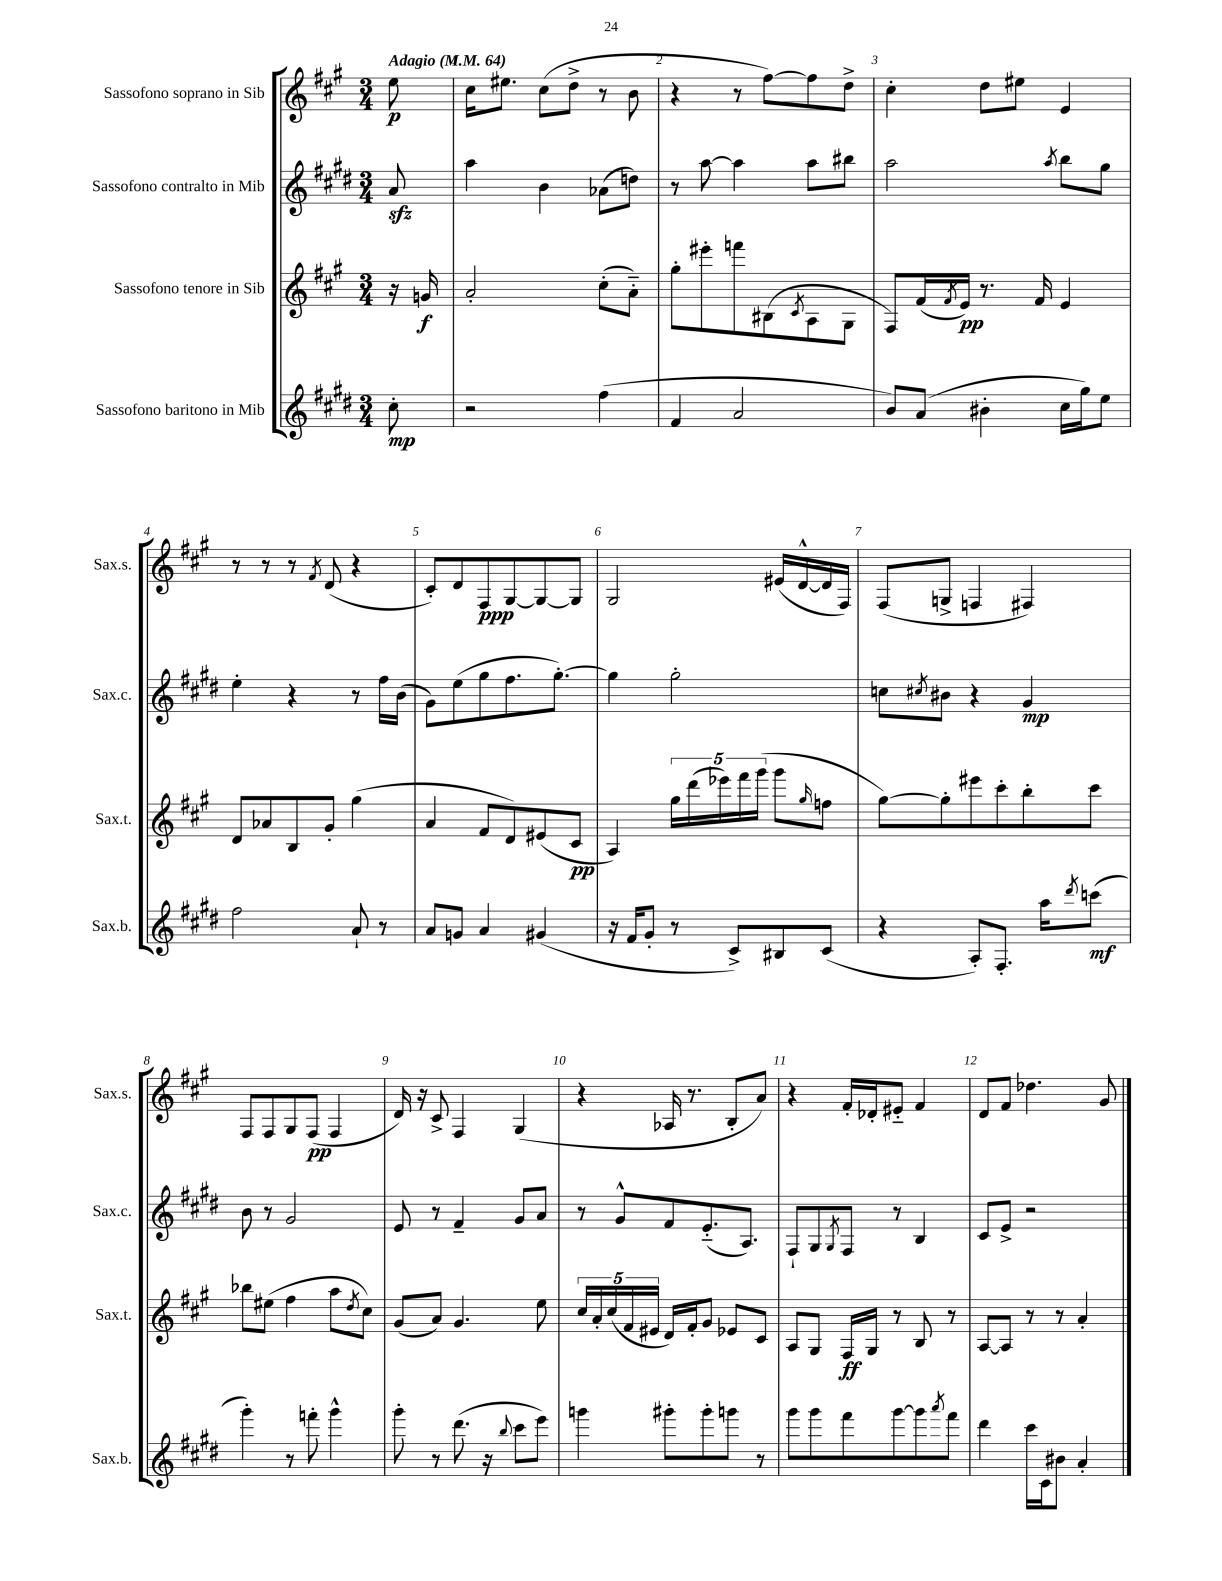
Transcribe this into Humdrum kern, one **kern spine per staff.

**kern	**dynam	**kern	**dynam	**kern	**dynam	**kern	**dynam
*part4	*part4	*part3	*part3	*part2	*part2	*part1	*part1
*staff4	*staff4	*staff3	*staff3	*staff2	*staff2	*staff1	*staff1
*I"Sassofono baritono in Mib	*	*I"Sassofono tenore in Sib	*	*I"Sassofono contralto in Mib	*	*I"Sassofono soprano in Sib	*
*I'Sax.b.	*	*I'Sax.t.	*	*I'Sax.c.	*	*I'Sax.s.	*
*clefG2	*	*clefG2	*	*clefG2	*	*clefG2	*
*k[f#c#g#d#]	*	*k[f#c#g#]	*	*k[f#c#g#d#]	*	*k[f#c#g#]	*
*M3/4	*	*M3/4	*	*M3/4	*	*M3/4	*
*MM64	*	*MM64	*	*MM64	*	*MM64	*
=	=	=	=	=	=	=	=
!	!	!	!	!	!	!LO:TX:a:B:t=Adagio	!
8cc#'\	mp	16r	.	8azz/	.	8ee\	p
.	.	16gn/	f	.	.	.	.
=1	=1	=1	=1	=1	=1	=1	=1
2r	.	2a'/	.	4aa\	.	16cc#\KL	.
.	.	.	.	.	.	8.ee#X\J	.
.	.	.	.	4b\	.	(8cc#\L	.
.	.	.	.	.	.	8dd^\J	.
(4ff#\	.	(8cc#'\L	.	(8a-X\L	.	8r	.
.	.	8a\J)	.	8ddn\J)	.	8b\	.
=2	=2	=2	=2	=2	=2	=2	=2
4f#/	.	8gg#'\L	.	8r	.	4r	.
.	.	8eee#X'\	.	[8aa\	.	.	.
2a/	.	8fffn\	.	4aa\]	.	8r	.
.	.	(8B#X\	.	.	.	[8ff#\L)	.
.	.	8qc#/	.	.	.	.	.
.	.	8A\	.	8aa\L	.	8ff#\]	.
.	.	8G#\J	.	8bb#X\J	.	8dd^\J	.
=3	=3	=3	=3	=3	=3	=3	=3
8b/L)	.	8F#/L)	.	2aa\	.	4cc#'\	.
(8a/J	.	(16f#/L	.	.	.	.	.
.	.	8qf#/	.	.	.	.	.
.	.	16e/JJ)	pp	.	.	.	.
4b#X'\	.	8.r	.	.	.	8dd\L	.
.	.	.	.	.	.	8ee#X\J	.
.	.	16f#/	.	.	.	.	.
.	.	.	.	8qaa/	.	.	.
16cc#\LL	.	4e/	.	8bb\L	.	4e/	.
16gg#\J)	.	.	.	.	.	.	.
8ee\J	.	.	.	8gg#\J	.	.	.
!!LO:LB:g=z
=4	=4	=4	=4	=4	=4	=4	=4
2ff#\	.	8d/L	.	4ee'\	.	8r	.
.	.	8a-X/	.	.	.	8r	.
.	.	8B/	.	4r	.	8r	.
.	.	.	.	.	.	8qf#/	.
.	.	8g#'/J	.	.	.	(8d/	.
8a`/	.	(4gg#\	.	8r	.	4r	.
8r	.	.	.	16ff#\LL	.	.	.
.	.	.	.	(16b\JJ	.	.	.
=5	=5	=5	=5	=5	=5	=5	=5
8a/L	.	4a/	.	8g#\L)	.	8c#'/L)	.
8gn/J	.	.	.	(8ee\	.	8d/	.
4a/	.	8f#/L	.	8gg#\	.	8F#/	ppp
.	.	8d/)	.	8.ff#\	.	[8G#/	.
(4g#X/	.	(8e#X/	.	.	.	8G#/_	.
.	.	.	.	[8.gg#'\J)	.	.	.
.	.	8c#/J	pp	.	.	8G#/J]	.
=6	=6	=6	=6	=6	=6	=6	=6
16r	.	4A/)	.	4gg#\]	.	2G#/	.
16f#/KL	.	.	.	.	.	.	.
8g#'/J	.	.	.	.	.	.	.
8r	.	20gg#\LL	.	2gg#'\	.	.	.
.	.	(20ddd\	.	.	.	.	.
.	.	20eee-X\)	.	.	.	.	.
8c#^/L)	.	.	.	.	.	.	.
.	.	20fff#\	.	.	.	.	.
.	.	(20ggg#\JJ	.	.	.	.	.
8B#X/	.	8ggg#\L	.	.	.	(16e#X/LL	.
.	.	.	.	.	.	[16d^^/	.
.	.	16qqgg#/	.	.	.	.	.
(8c#/J	.	8ffn\J	.	.	.	16d/]	.
.	.	.	.	.	.	16F#/JJ)	.
=7	=7	=7	=7	=7	=7	=7	=7
4r	.	[8gg#\L)	.	8ccn\L	.	(8F#/L	.
.	.	.	.	8qcc#X/	.	.	.
.	.	8gg#'\]	.	8b#X\J	.	8Gn^/J	.
8A'/L)	.	8eee#X\	.	4r	.	4Fn/	.
8.F#'/J	.	8ccc#'\	.	.	.	.	.
.	.	8bb'\	.	4g#/	mp	4F#X/)	.
16aa\KL	.	.	.	.	.	.	.
8qddd#/	.	.	.	.	.	.	.
(8cccn\J	mf	8ccc#\J	.	.	.	.	.
!!LO:LB:g=z
=8	=8	=8	=8	=8	=8	=8	=8
4ggg#'\)	.	8bb-X\L	.	8b\	.	8F#/L	.
.	.	(8ee#X\J	.	8r	.	8F#/	.
8r	.	4ff#\	.	2g#/	.	8G#/	.
8fffn'\	.	.	.	.	.	(8F#/J	pp
4ggg#^^\	.	8aa\L	.	.	.	4F#/	.
.	.	8qdd/	.	.	.	.	.
.	.	8cc#\J)	.	.	.	.	.
=9	=9	=9	=9	=9	=9	=9	=9
8ggg#'\	.	(8g#/L	.	8e/	.	16d/)	.
.	.	.	.	.	.	16r	.
8r	.	8a/J)	.	8r	.	8c#^/	.
(8.ddd#\	.	4.g#/	.	4f#~/	.	4F#/	.
16r	.	.	.	.	.	.	.
8qqbb/	.	.	.	.	.	.	.
8ccc#\L	.	.	.	8g#/L	.	(4G#/	.
8eee\J)	.	8ee\	.	8a/J	.	.	.
=10	=10	=10	=10	=10	=10	=10	=10
4gggn\	.	20cc#/LL	.	8r	.	4r	.
.	.	20a'/	.	.	.	.	.
.	.	(20cc#/	.	.	.	.	.
.	.	.	.	8g#^^/L	.	.	.
.	.	20f#/	.	.	.	.	.
.	.	20e#X/JJ	.	.	.	.	.
8ggg#X'\L	.	16d/LL)	.	8f#/	.	16A-X/	.
.	.	16f#'/J	.	.	.	8.r	.
8ggg#'\	.	8g#/J	.	(8.e/	.	.	.
8gggn\J	.	8e-X/L	.	.	.	8B'/L	.
.	.	.	.	8.A/J)	.	.	.
8r	.	8c#/J	.	.	.	8a/J)	.
=11	=11	=11	=11	=11	=11	=11	=11
8ggg#\L	.	8A/L	.	8F#`/L	.	4r	.
8ggg#\	.	8G#/J	.	8G#/	.	.	.
.	.	.	.	8qG#/	.	.	.
8fff#\	.	16F#/LL	ff	8F#/J	.	16f#'/LL	.
.	.	16G#/JJ	.	.	.	16d-X'/J	.
[8ggg#\	.	8r	.	8r	.	8e#X/J	.
8ggg#\]	.	8B/	.	4B/	.	4f#/	.
8qaaa/	.	.	.	.	.	.	.
8fff#\J	.	8r	.	.	.	.	.
=12	=12	=12	=12	=12	=12	=12	=12
4ddd#\	.	[8A/L	.	8c#/L	.	8d/L	.
.	.	8A/J]	.	8e^/J	.	8f#/J	.
16ccc#\LL	.	8r	.	2r	.	4.dd-X\	.
16c#\J	.	.	.	.	.	.	.
8b#X\J	.	8r	.	.	.	.	.
4a'/	.	4a'/	.	.	.	.	.
.	.	.	.	.	.	8g#/	.
==	==	==	==	==	==	==	==
*-	*-	*-	*-	*-	*-	*-	*-
